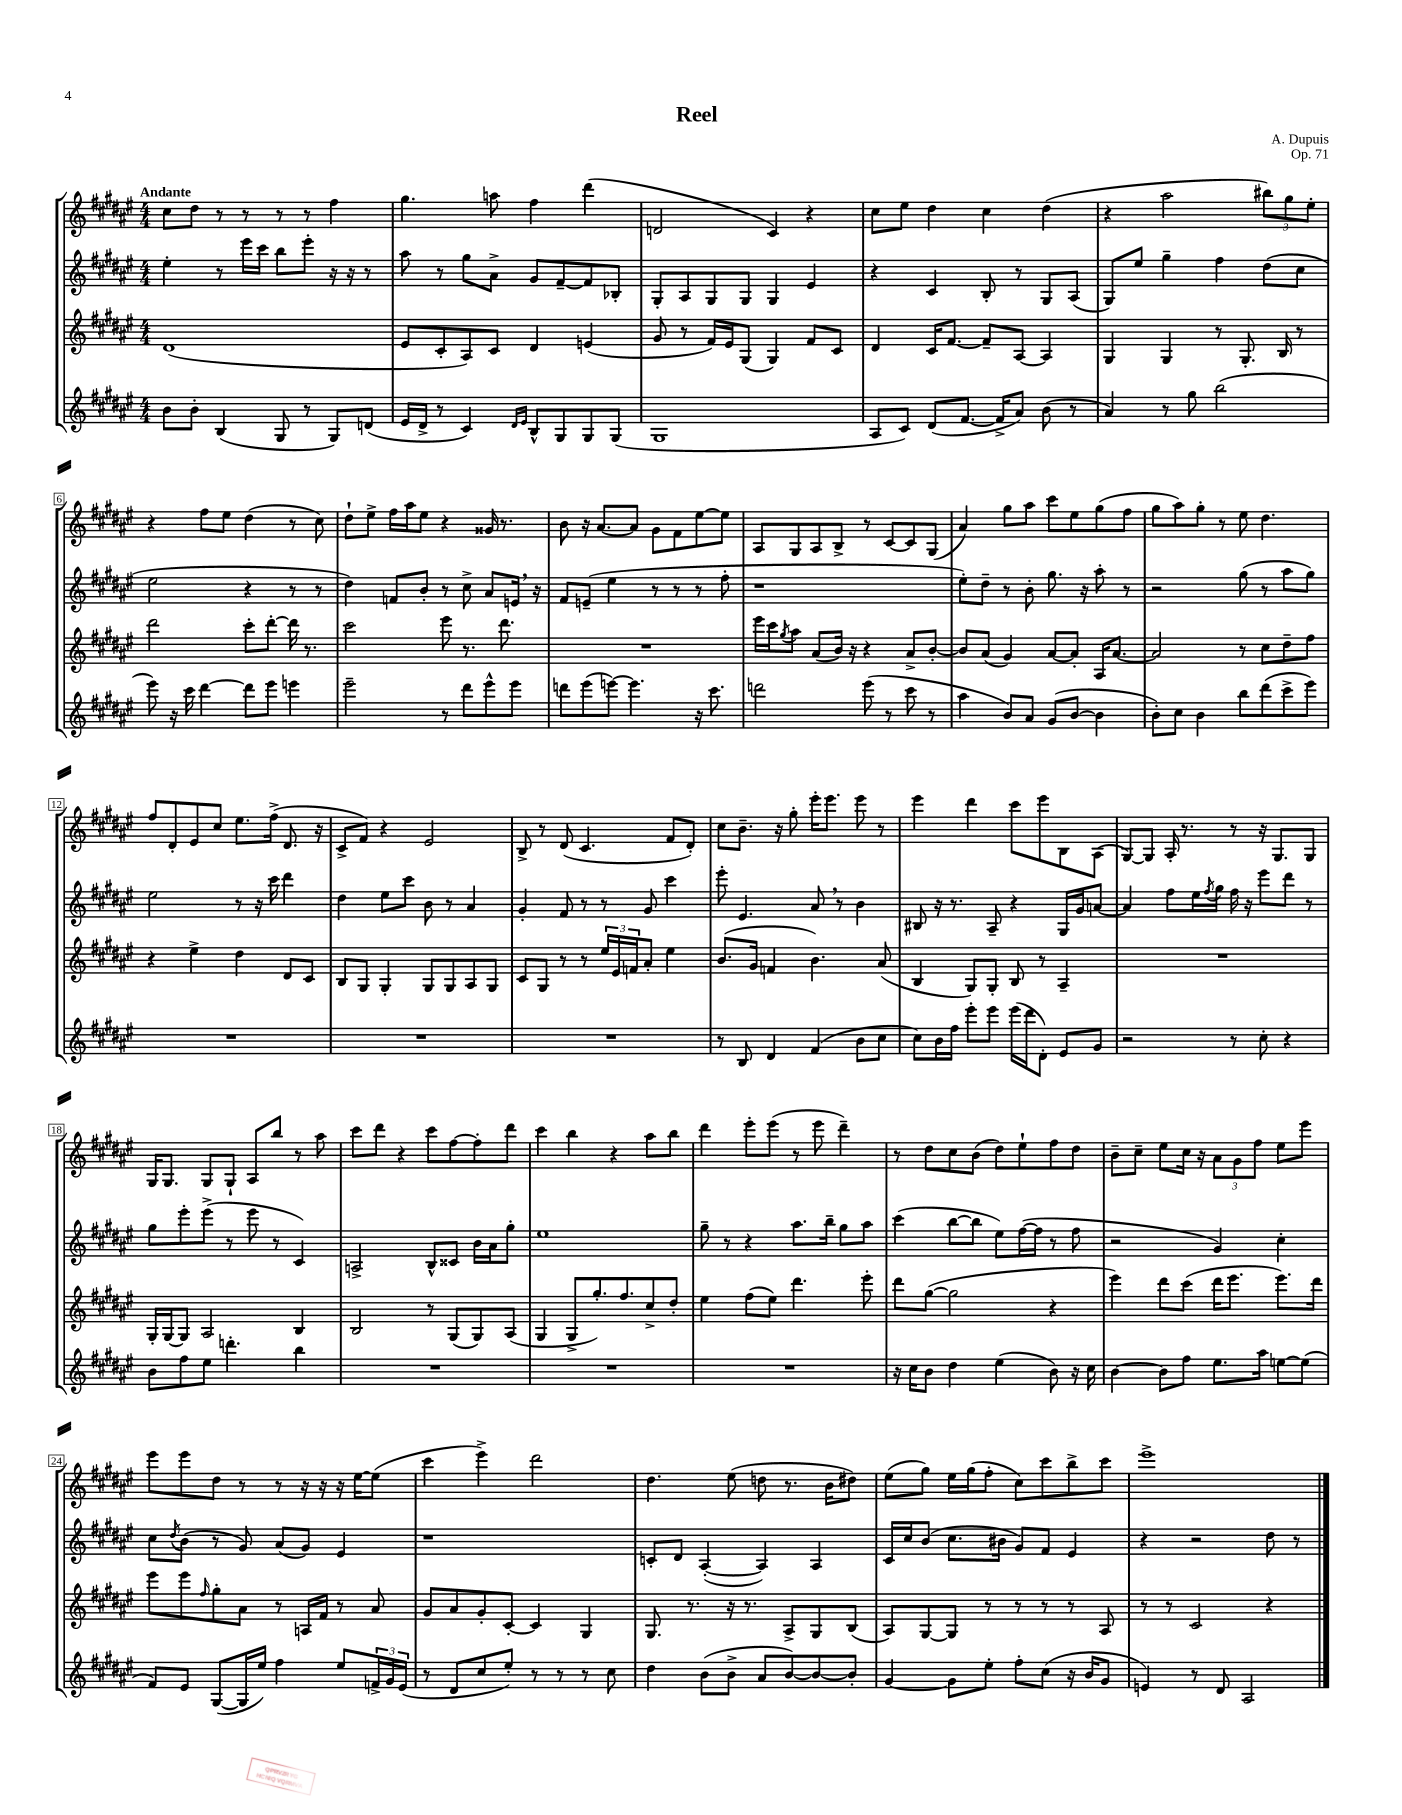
\header { title = "Reel" composer = "A. Dupuis" opus = "Op. 71" }
<<
\new StaffGroup <<
\new Staff = "s0" {
    \clef treble \key fis \major \numericTimeSignature \time 4/4 \tempo "Andante"
    cis''8 dis''8 r8 r8 r8 r8 fis''4 |
    gis''4. a''8 fis''4 dis'''4( |
    d'2 cis'4) r4 |
    cis''8 eis''8 dis''4 cis''4 dis''4( |
    r4 ais''2 \tuplet 3/2 { bis''8) gis''8 eis''8-. } |
    r4 fis''8 eis''8 dis''4( r8 cis''8) |
    dis''8-! eis''8-> fis''16 ais''16 eis''8 r4 gisis'16 r8. |
    b'8 r16 ais'8.~ ais'8 gis'8 fis'8 eis''8~ eis''8 |
    ais8 gis8 ais8 b8-> r8 cis'8~ cis'8 gis8( |
    ais'4) gis''8 ais''8 cis'''8 eis''8 gis''8( fis''8 |
    gis''8 ais''8) gis''8-. r8 eis''8 dis''4. |
    fis''8 dis'8-. eis'8 cis''8 eis''8. fis''16->( dis'8. r16 |
    cis'8-> fis'8) r4 eis'2 |
    b8-> r8 dis'8( cis'4. fis'8 dis'8-.) |
    cis''8 b'8.-- r16 gis''8-. eis'''16-. eis'''8. eis'''8 r8 |
    eis'''4 dis'''4 cis'''8 eis'''8 b8 ais8( |
    gis8~) gis8 ais16-. r8. r8 r16 gis8. gis8 |
    gis16 gis8. gis8 gis8-! ais8 b''8 r8 ais''8 |
    cis'''8 dis'''8 r4 cis'''8 fis''8~ fis''8-. dis'''8 |
    cis'''4 b''4 r4 ais''8 b''8 |
    dis'''4 eis'''8-. eis'''8( r8 eis'''8 dis'''4--) |
    r8 dis''8 cis''8 b'8( dis''8) eis''8-! fis''8 dis''8 |
    b'8-- cis''8-- eis''8 cis''16 r16 \tuplet 3/2 { ais'8 gis'8 fis''8 } eis''8 eis'''8 |
    eis'''8 eis'''8 dis''8 r8 r8 r16 r16 r16 eis''16~ eis''8( |
    cis'''4 eis'''4->) dis'''2 |
    dis''4. eis''8( d''8 r8. b'16 dis''8) |
    eis''8( gis''8) eis''16 gis''16( fis''8-. cis''8) cis'''8 b''8-> cis'''8 |
    eis'''1-> \bar "|." |
}
\new Staff = "s1" {
    \clef treble \key fis \major \numericTimeSignature \time 4/4
    eis''4-. r8 eis'''16 cis'''16 b''8 eis'''8-. r16 r16 r8 |
    ais''8 r8 gis''8 ais'8-> gis'8 fis'8~-- fis'8 bes8-. |
    gis8-. ais8 gis8 gis8 gis4 eis'4 |
    r4 cis'4 b8-. r8 gis8 ais8( |
    gis8) eis''8 gis''4-- fis''4 dis''8( cis''8 |
    eis''2 r4 r8 r8 |
    dis''4) f'8 b'8-. r8 cis''8-> ais'8 e'16 \breathe r16 |
    fis'8 e'8--( eis''4 r8 r8 r8 fis''8-. |
    r1 |
    eis''8-.) dis''8-- r8 b'8-. gis''8. r16 ais''8-. r8 |
    r2 gis''8( r8 ais''8 gis''8) |
    eis''2 r8 r16 cis'''16 dis'''4 |
    dis''4 eis''8 cis'''8 b'8 r8 ais'4 |
    gis'4-. fis'8 r8 r8 gis'8 cis'''4 |
    eis'''8-. eis'4. ais'8 \breathe r8 b'4 |
    bis8 r16 r8. ais8-- r4 gis16 gis'16 a'8~ |
    a'4 fis''8 eis''16 \acciaccatura { fis''8 } gis''16 fis''16 r16 eis'''8 dis'''8 r8 |
    gis''8 eis'''8-. eis'''8->( r8 eis'''8 r8 cis'4) |
    a2-> b8-^ cisis'8 b'16 ais'16 gis''8-. |
    eis''1 |
    gis''8-- r8 r4 ais''8. b''16-- gis''8 ais''8 |
    cis'''4( b''8~ b''8 eis''8) fis''16~( fis''16 r8 fis''8 |
    r2 gis'4) cis''4-. |
    cis''8 \acciaccatura { dis''8 } b'8( r8 gis'8) ais'8( gis'8) eis'4 |
    r1 |
    c'8-. dis'8 ais4~-.( ais4) ais4 |
    cis'16 cis''16 b'8( cis''8. bis'16 gis'8) fis'8 eis'4 |
    r4 r2 dis''8 r8 \bar "|." |
}
\new Staff = "s2" {
    \clef treble \key fis \major \numericTimeSignature \time 4/4
    dis'1( |
    eis'8 cis'8-. ais8) cis'8 dis'4 e'4( |
    gis'8 r8 fis'16) eis'16 gis8( gis4) fis'8 cis'8 |
    dis'4 cis'16 fis'8.~ fis'8-- ais8~ ais4 |
    gis4 gis4 r8 gis8.-. b16 r8 |
    dis'''2 cis'''8-. dis'''8~-. dis'''16 r8. |
    cis'''2 eis'''8 r8. dis'''8. |
    R1 |
    eis'''16 cis'''16 \acciaccatura { gis''8 } ais''8 ais'8( b'16) r16 r4 ais'8-> b'8~-. |
    b'8 ais'8( gis'4) ais'8~ ais'8-. ais16 ais'8.~ |
    ais'2 r8 cis''8 dis''8-- fis''8 |
    r4 eis''4-> dis''4 dis'8 cis'8 |
    b8 gis8 gis4-. gis8 gis8 ais8 gis8 |
    cis'8 gis8 r8 r8 \tuplet 3/2 { eis''16 eis'16 f'16 } ais'8-. eis''4 |
    b'8.( gis'16 f'4 b'4.) ais'8( |
    b4 gis8) gis8-. b8 r8 ais4-- |
    R1 |
    gis16-. gis16~ gis8 ais2 b4 |
    b2 r8 gis8( gis8) ais8( |
    gis4 gis8-> gis''8.-.) fis''8. cis''8-> dis''8-. |
    eis''4 fis''8( eis''8) dis'''4. eis'''8-. |
    dis'''8 gis''8~( gis''2 r4 |
    eis'''4) dis'''8 cis'''8( dis'''16 eis'''8. eis'''8.) dis'''16 |
    eis'''8 eis'''8 \grace { fis''16 } gis''8-. ais'8 r8 a16 fis'16 r8 ais'8 |
    gis'8 ais'8 gis'8-. cis'8~-. cis'4 gis4 |
    gis8. r8. r16 r8. ais8-> gis8 b8( |
    ais8) gis8~ gis8 r8 r8 r8 r8 ais8 |
    r8 r8 cis'2 r4 \bar "|." |
}
\new Staff = "s3" {
    \clef treble \key fis \major \numericTimeSignature \time 4/4
    b'8 b'8-. b4( gis8 r8 gis8) d'8( |
    eis'16 dis'16-> r8 cis'4) \grace { dis'16 eis'16 } b8-^ gis8 gis8 gis8( |
    gis1 |
    ais8 cis'8) dis'8( fis'8.~ fis'16-> ais'8) b'8( r8 |
    ais'4) r8 gis''8 b''2( |
    eis'''8) r16 cis'''16 dis'''4~ dis'''8 eis'''8 e'''4 |
    eis'''2-- r8 dis'''8 eis'''8-^ eis'''8 |
    d'''8 eis'''8( e'''8~) e'''4. r16 cis'''8. |
    d'''2 eis'''8( r8 cis'''8 r8 |
    ais''4 b'8) ais'8 gis'8( b'8~ b'4 |
    b'8-.) cis''8 b'4 b''8 dis'''8( cis'''8-> eis'''8) |
    R1 |
    R1 |
    R1 |
    r8 b8 dis'4 fis'4( b'8 cis''8 |
    cis''8) b'16 fis''16 eis'''8-. eis'''8 eis'''16( dis'''16 dis'8-.) eis'8 gis'8 |
    r2 r8 cis''8-. r4 |
    b'8 fis''8 eis''8 d'''4.-. b''4 |
    R1 |
    R1 |
    R1 |
    r16 cis''16 b'8 dis''4 eis''4( b'8) r16 cis''16 |
    b'4~ b'8 fis''8 eis''8. ais''16 e''8~ e''8( |
    fis'8) eis'8 gis8~( gis16 eis''16) fis''4 eis''8 \tuplet 3/2 { f'16-> gis'16 eis'16( } |
    r8 dis'8 cis''8 eis''8-.) r8 r8 r8 cis''8 |
    dis''4 b'8( b'8-> ais'8 b'8~) b'8~ b'8-. |
    gis'4~ gis'8 eis''8-. fis''8-. cis''8( r16 b'16 gis'8 |
    e'4) r8 dis'8 ais2 \bar "|." |
}
>>
>>
\layout { \context { \Score \override BarNumber.stencil = #(make-stencil-boxer 0.1 0.3 ly:text-interface::print) } }
